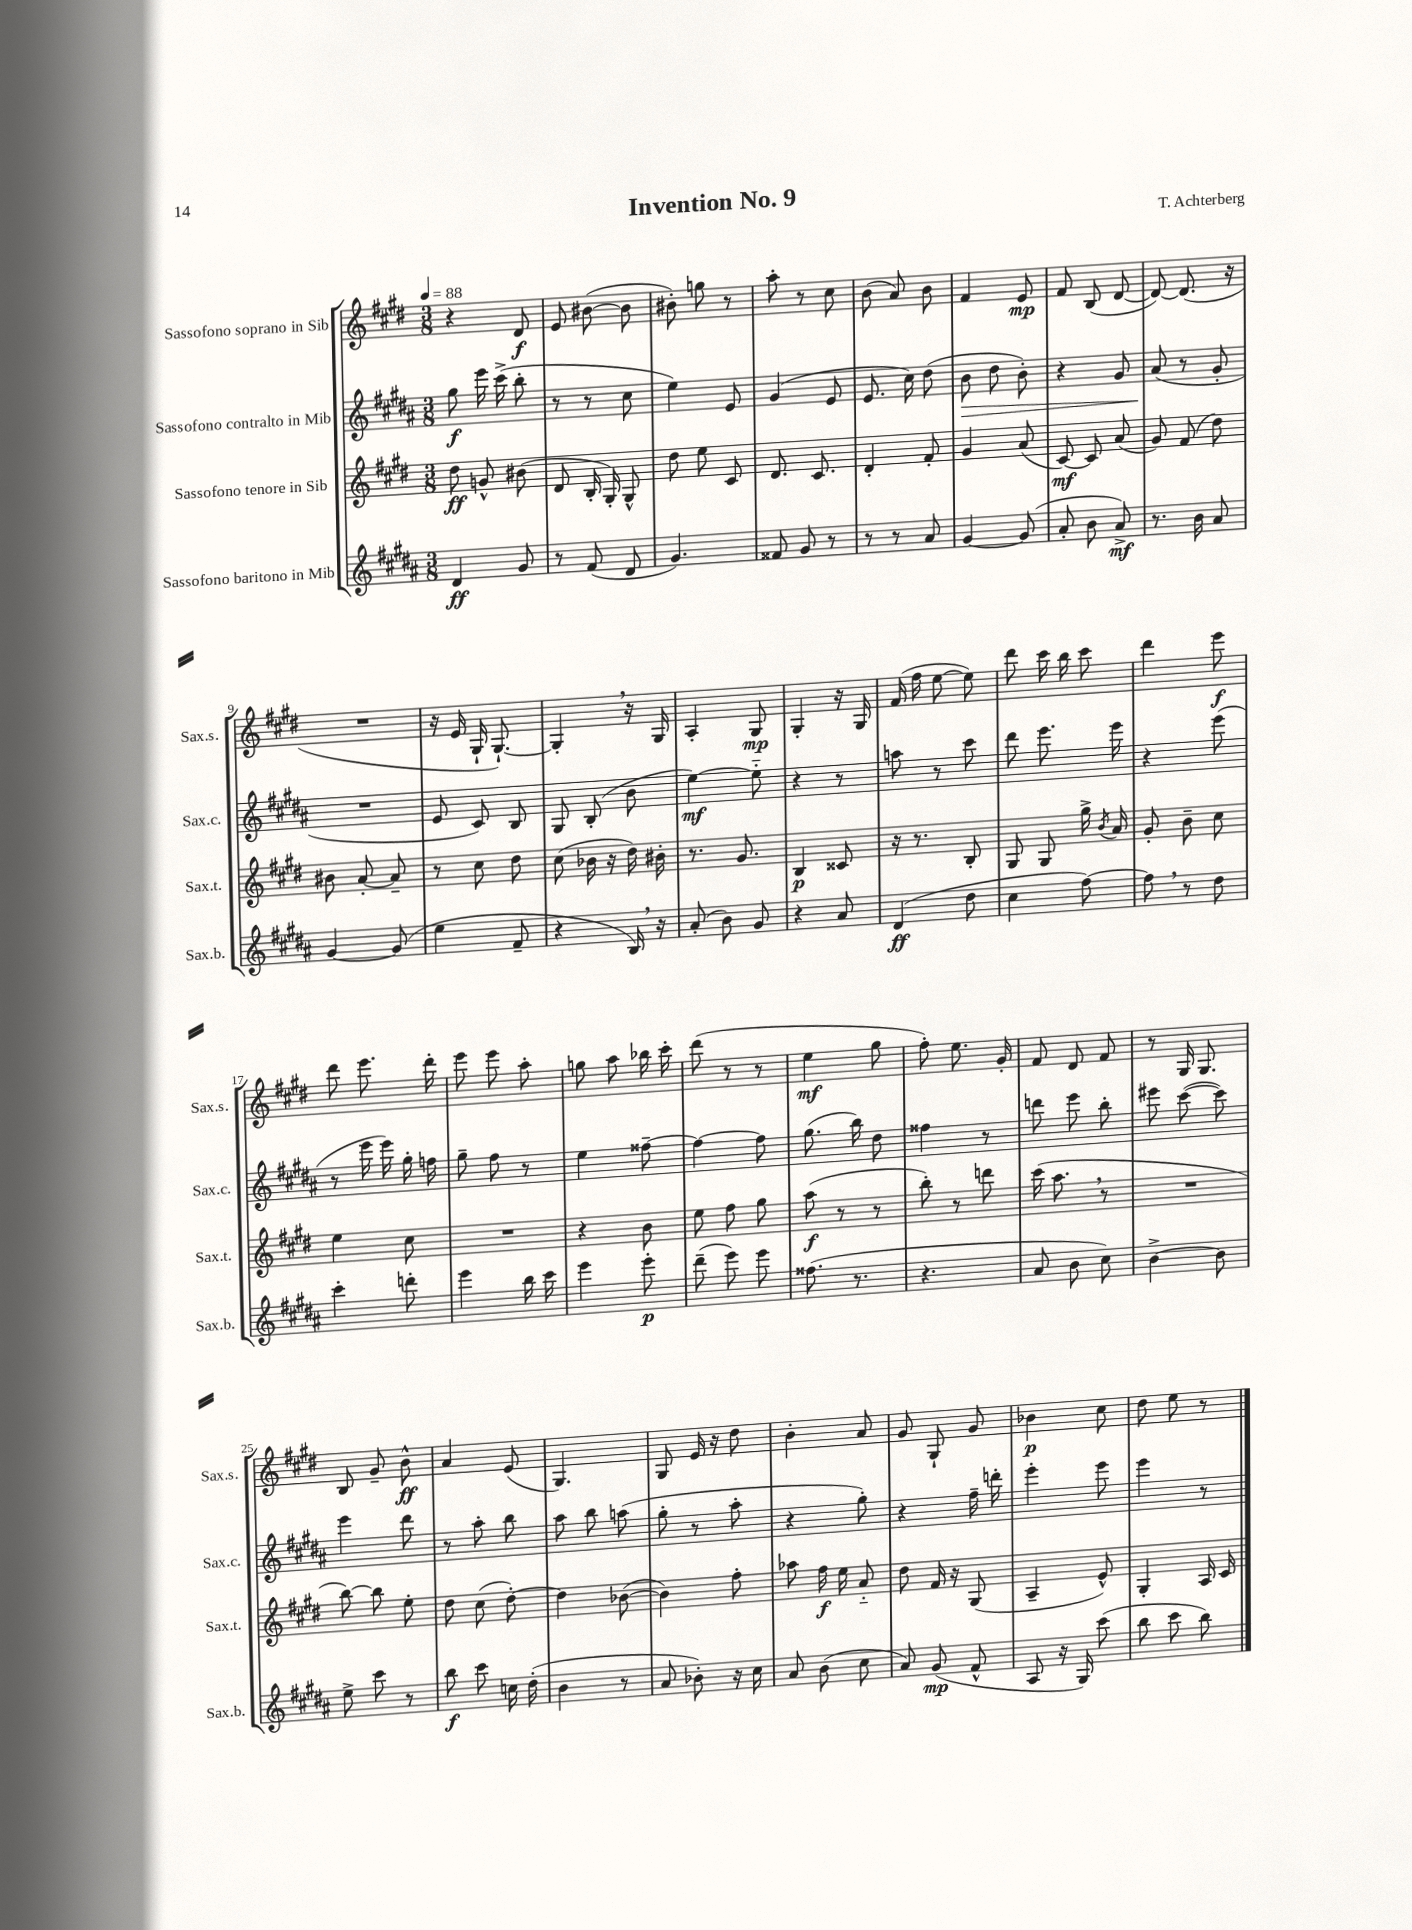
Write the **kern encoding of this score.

**kern	**kern	**kern	**kern
*staff4	*staff3	*staff2	*staff1
*clefG2	*clefG2	*clefG2	*clefG2
*k[f#c#g#d#a#]	*k[f#c#g#d#]	*k[f#c#g#d#a#]	*k[f#c#g#d#]
*M3/8	*M3/8	*M3/8	*M3/8
*MM88	*MM88	*MM88	*MM88
4d#	8dd#	8gg#	4r
.	8g^^	16eee	.
.	.	(16ccc#^	.
8g#	(8b#	8bb'	8d#
=	=	=	=
8r	8d#	8r	8e
(8f#	16B'	8r	([8b#
.	16G#')	.	.
8d#	8G#^^	8cc#	8b#]
=	=	=	=
4.g#)	8dd#	4ee)	8b#')
.	8ee	.	8gg
.	8c#	8e	8r
=	=	=	=
8f##	8.d#	(4g#	8aa'
8g#	.	.	8r
.	8.c#	.	.
8r	.	8e	8cc#
=	=	=	=
8r	4d#'	8.e	(8b
8r	.	.	8a)
.	.	16cc#)	.
8a#	8f#'	(8dd#	8b
=	=	=	=
[4g#	4g#	8b	4f#
.	.	8dd#	.
(8g#]	(8a	8b')	8e
=	=	=	=
8a#'	[8c#)	4r	8f#
8b	8c#]	.	(8B
8a#^)	(8a	8g#	[8d#
=	=	=	=
8.r	8g#)	(8a#	8d#_)
.	(8f#	8r	(8.d#]
16b	.	.	.
8a#	8dd#)	8g#'	.
.	.	.	16r
=	=	=	=
[4g#	8b#	4.r	4.r
.	[8a'	.	.
(8g#]	8a~]	.	.
=	=	=	=
4ee	8r	8e	16r
.	.	.	16e
.	8cc#	8c#)	16G#`
.	.	.	[8.G#`)
8f#~	8dd#	8B	.
=	=	=	=
4r	(8cc#	8G#	4G#']
.	16b-	(8B'	.
.	16r	.	.
16B)	16dd#)	8b	16r
16r	16b#'	.	16G#
=	=	=	=
(8a#'	8.r	[4ee)	4A'
8b)	.	.	.
.	8.g#	.	.
8g#	.	8ee'~]	8G#
=	=	=	=
4r	4B	4r	4G#'
8a#	8c##	8r	16r
.	.	.	16G#
=	=	=	=
(4d#	16r	8aa	(16f#
.	8.r	.	16ff#
.	.	8r	[8ee
8dd#	8B'	8ccc#	8ee])
=	=	=	=
4cc#	8G#	8ddd#	8ddd#
.	8G#	8.eee	16ccc#
.	.	.	16bb
[8ff#)	16gg#^	.	8ccc#
.	8qb	.	.
.	16a	16eee	.
=	=	=	=
8ff#]	8g#'	4r	4ddd#
8r	8b~	.	.
8dd#	8cc#	(8eee	8eee
=	=	=	=
4ccc#'	4ee	8r	8ddd#
.	.	16eee	8.eee
.	.	16eee)	.
8ddd'	8cc#	16gg#'	.
.	.	16ff	16ddd#'
=	=	=	=
4eee	4.r	8gg#~	8eee
.	.	8ff#	8eee
16bb	.	8r	8aa'
16ccc#	.	.	.
=	=	=	=
4eee	4r	4ee	8gg
.	.	.	8aa
8eee'	8b	[8ff##~	16bb-
.	.	.	16ccc#'
=	=	=	=
(8ddd#~	8ee	4ff##_	(8ddd#
8eee)	8ff#	.	8r
8eee	8gg#	8ff##]	8r
=	=	=	=
(8.ff##	(8aa	(8.gg#	4ee
.	8r	.	.
8.r	.	16bb)	.
.	8r	8dd#	8gg#
=	=	=	=
4.r	8bb')	4ff##	8ff#')
.	8r	.	8.ee
.	8ddd	8r	.
.	.	.	16g#'
=	=	=	=
8a#	(16ccc#	8ddd	8f#
.	8.aa	.	.
8b	.	8eee	8d#
8cc#)	8r	8bb'	8f#
=	=	=	=
[4b^	4.r	8eee#	8r
.	.	([8ccc#	16G#
.	.	.	8.G#
8b]	.	8ccc#])	.
=	=	=	=
8ee^	[8bb)	4eee	8B
8ccc#	8bb]	.	8g#~
8r	8ee'	8ddd#	8b^^
=	=	=	=
8bb	8dd#	8r	4a
8ccc#	(8cc#	8aa#'	.
16cc	[8dd#')	8bb	(8e
(16dd#'	.	.	.
=	=	=	=
4b	4dd#]	8aa#	4.G#)
.	.	8bb	.
8r	([8b-	(8aa	.
=	=	=	=
8a#	4b-])	8gg#'	8G#
8b-')	.	8r	16e
.	.	.	16r
16r	8ff#'	8aa#'	8dd#
16cc#	.	.	.
=	=	=	=
8a#	8aa-	4r	4b'
(8b	16ff#	.	.
.	16ee	.	.
8cc#	8a'~	8gg#')	8a
=	=	=	=
8a#)	8dd#	4r	8g#
(8g#	16f#	.	8G#`
.	16r	.	.
8f#^^	(8G#	16ff#~	8g#
.	.	16ddd'	.
=	=	=	=
8A#	4A~	4eee'	4b-
16r	.	.	.
16G#)	.	.	.
(8ccc#	8e^^)	8eee	8cc#
=	=	=	=
8bb	4G#'	4eee	8dd#
8ccc#	.	.	8ee
8bb)	16A	8r	8r
.	16c#	.	.
==	==	==	==
*-	*-	*-	*-
